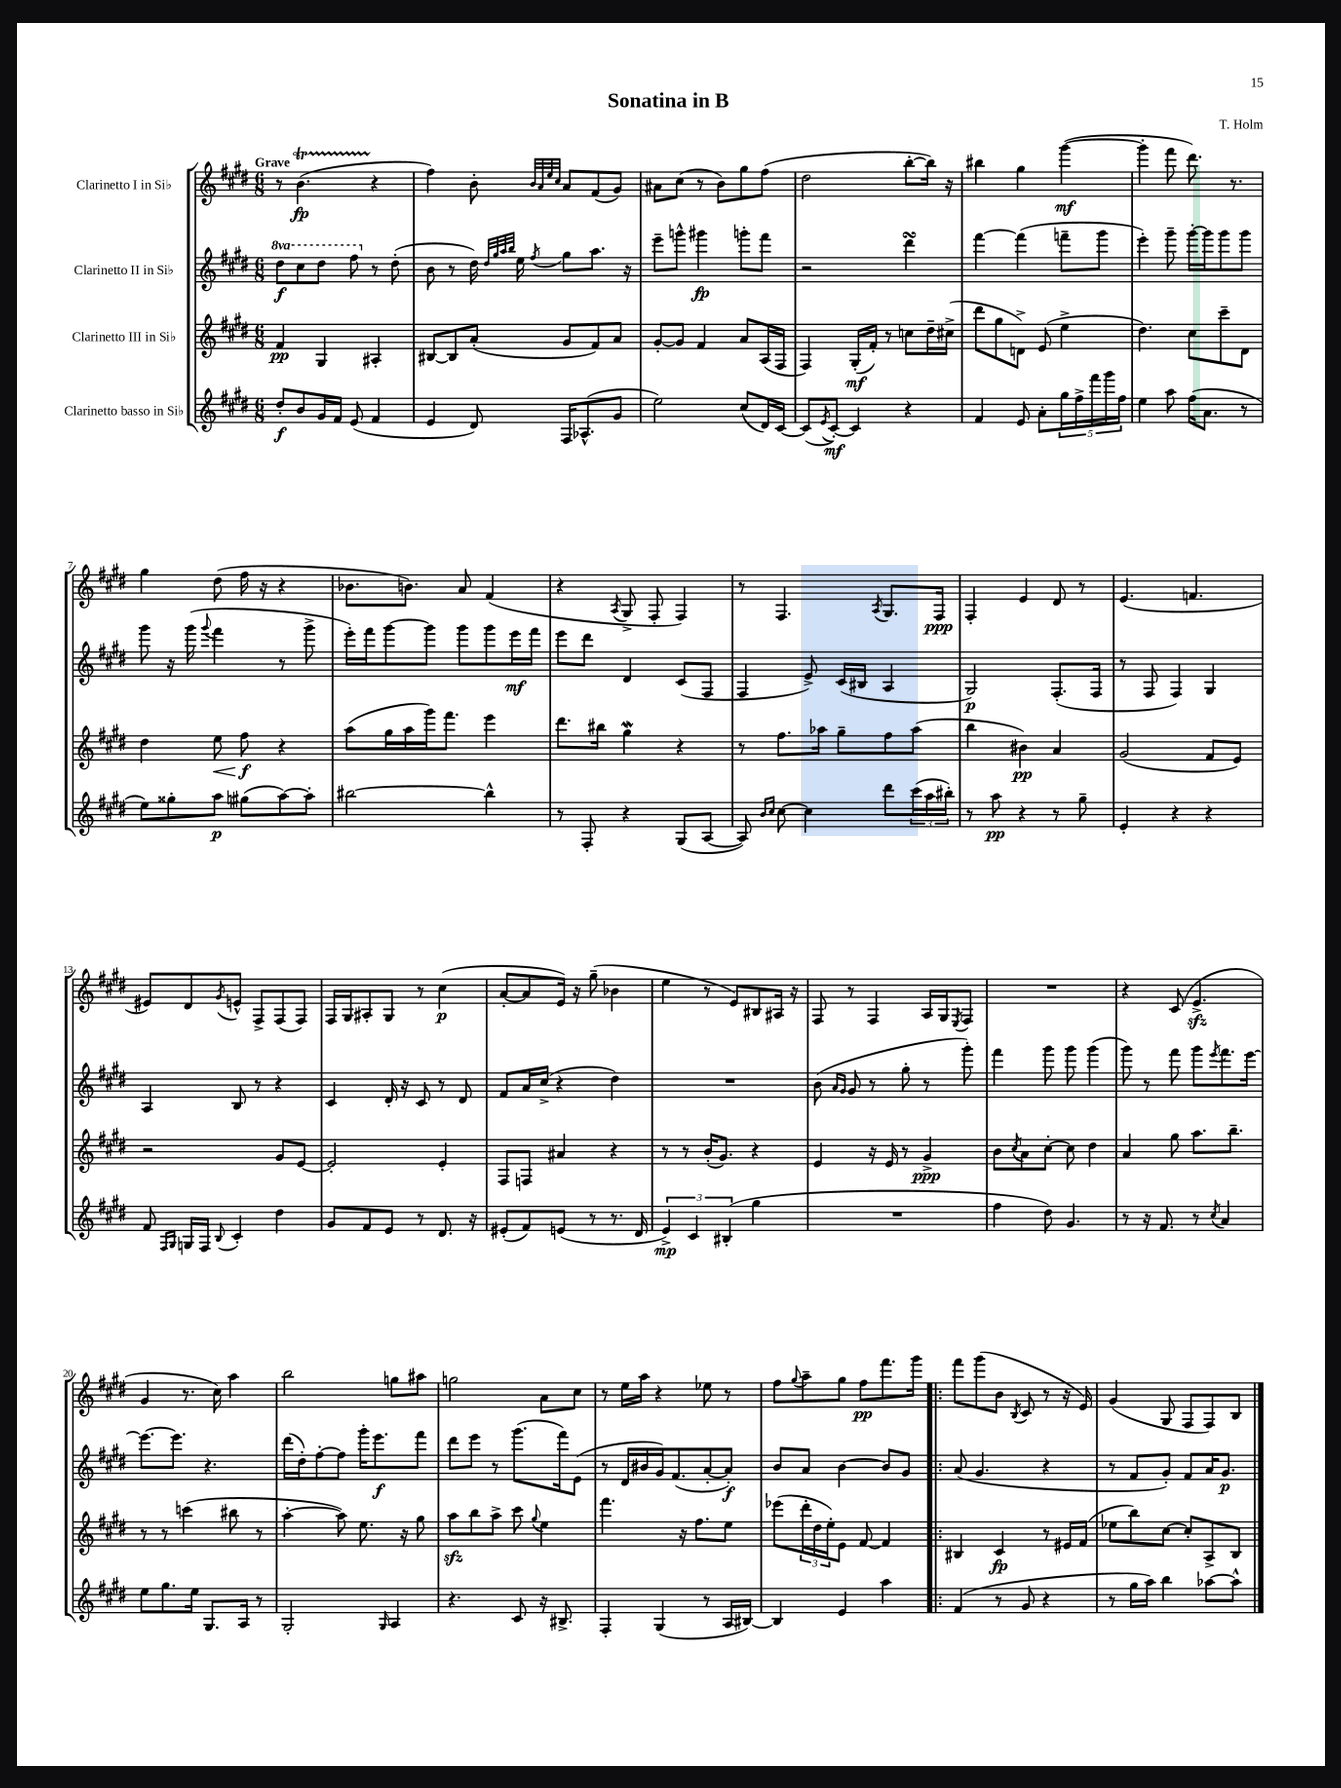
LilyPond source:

\header { title = "Sonatina in B" composer = "T. Holm" }
<<
\new StaffGroup <<
\new Staff = "s0" \with { instrumentName = "Clarinetto I in Sib" } {
    \clef treble \key e \major \numericTimeSignature \time 6/8 \tempo "Grave"
    r8 b'4.\startTrillSpan\fp( r4\stopTrillSpan |
    fis''4) b'8-. \grace { b'32 a'32 e''32 cis''32 } a'8 fis'8( gis'8) |
    ais'8 cis''8( r8 b'8) gis''8 fis''8( |
    dis''2 b''8~-. b''16) r16 |
    bis''4 gis''4 gis'''4~\mf( |
    gis'''4-. fis'''8 dis'''8.) r8. |
    gis''4 dis''8( fis''16 r16 r4 |
    bes'8. b'8.) a'8 fis'4( |
    r4 \acciaccatura { a8 } gis8-> fis8-. fis4) |
    r8 fis4. \acciaccatura { a8 } gis8. fis16\ppp |
    fis4-. e'4 dis'8 r8 |
    e'4.( f'4. |
    eis'8) dis'8 \acciaccatura { gis'8 } e'8-^ fis8-> fis8( fis8) |
    fis16 gis16 ais8-. gis8 r8 cis''4\p( |
    a'8~-. a'8 e'16) r16 gis''8--( bes'4 |
    e''4 r8 e'8) bis8 ais16 r16 |
    fis8 r8 fis4 a16 gis16 \acciaccatura { e8 } fis8 |
    R2. |
    r4 cis'8( e'4.->\sfz |
    gis'4 r8. cis''16) a''4 |
    b''2 g''8 ais''8 |
    g''2 a'8 cis''8 |
    r8 e''16 a''16 r4 ees''8 r8 |
    fis''8 \appoggiatura { gis''8 } a''8-- gis''8 fis''8\pp fis'''8. gis'''16 |
    \bar ".|:" fis'''8 gis'''8( b'8 \acciaccatura { b8 } cis'8 r8 r16 e'16) |
    gis'4( gis8 fis8 fis8) b8 \bar "|." |
}
\new Staff = "s1" \with { instrumentName = "Clarinetto II in Sib" } {
    \clef treble \key e \major \numericTimeSignature \time 6/8 \set Staff.ottavationMarkups = #ottavation-simple-ordinals
    \ottava #1 dis'''8\f cis'''8 dis'''8 fis'''8 \ottava #0 r8 dis''8-.( |
    b'8 r8 dis''16) \grace { dis''32 gis''32 a''32 b''32 } e''16 \acciaccatura { fis''8 } gis''8 a''8. r16 |
    e'''8-- g'''8-^ gis'''4\fp g'''8-. fis'''8 |
    r2 dis'''4\turn |
    fis'''4~ fis'''4( f'''8-- gis'''8 |
    e'''4-.) gis'''8-- gis'''16~-. gis'''16 gis'''8 gis'''8 |
    gis'''8 r16 gis'''16( \appoggiatura { gis'''8 } fis'''4 r8 gis'''8-> |
    e'''16-.) fis'''16 gis'''8~ gis'''8 gis'''8 gis'''8 e'''16\mf fis'''16 |
    e'''8 dis'''8 dis'4 cis'8( fis8 |
    fis4 e'8->) cis'16( bis16 a4 |
    gis2\p) fis8.-.( fis16 |
    r8 fis8 fis4) gis4 |
    a4 b8 r8 r4 |
    cis'4 dis'16-. r16 cis'8 r8 dis'8 |
    fis'8 a'16 cis''16->( r4 dis''4) |
    R2. |
    b'8( \grace { a'16 gis'16 } gis'8 r8 gis''8-. r8 gis'''8-.) |
    fis'''4 gis'''8 gis'''8 gis'''4( |
    gis'''8) r8 fis'''8 gis'''8 \acciaccatura { e'''8 } fis'''8. e'''16~ |
    e'''8.~ e'''8. r4. |
    dis'''16( dis''16-.) fis''8~-. fis''8 gis'''16-. e'''8.\f fis'''8 |
    dis'''8 e'''8 r8 gis'''8.( fis'''16) e'8( |
    r8 dis'16 bis'16 gis'16) fis'8.( a'8~-. a'8-.\f) |
    b'8 a'8 b'4~ b'8 gis'8 |
    \bar ".|:" a'8( gis'4. r4 |
    r8 fis'8 gis'8-.) fis'8 a'16 gis'8.\p \bar "|." |
}
\new Staff = "s2" \with { instrumentName = "Clarinetto III in Sib" } {
    \clef treble \key e \major \numericTimeSignature \time 6/8
    fis'4\pp gis4 ais4-. |
    bis8~ bis8 a'8-.( gis'8 fis'8) a'8 |
    gis'8~-. gis'8 fis'4 a'8 a16( fis16 |
    fis4) gis16-.\mf( fis'16-.) r8 c''8 dis''16-- cis''16->( |
    dis'''8 gis''8 d'8->) e'8( e''4-> |
    dis''4.) cis''8 cis'''8-- dis'8 |
    dis''4 e''8\< fis''8\f\! r4 |
    a''8( gis''16 a''16 gis'''16) fis'''8. e'''4 |
    dis'''8. bis''16 gis''4\mordent r4 |
    r8 fis''8. aes''16 gis''8-- fis''8 aes''8( |
    b''4 bis'4\pp) a'4 |
    gis'2( fis'8 e'8) |
    r2 gis'8 e'8~ |
    e'2-. e'4-. |
    fis8 f8 ais'4 r4 |
    r8 r8 b'16-.( gis'8.) r4 |
    e'4 r16 e'16 r8 gis'4->\ppp |
    b'8 \acciaccatura { cis''8 } a'8 cis''8~-. cis''8 dis''4 |
    a'4 gis''8 a''8. b''8.-- |
    r8 r8 c'''4( bis''8 r8 |
    a''4~-. a''8) e''8. r16 gis''8 |
    a''8\sfz b''8 a''8-> cis'''8 \appoggiatura { gis''8 } e''4 |
    fis'''4. r16 fis''8. e''8 |
    ees'''8( \tuplet 3/2 { dis'''16-. dis''16 e''16-.) } e'8 fis'8~ fis'4 |
    \bar ".|:" bis4 cis'4\fp r8 eis'16 fis'16( |
    ees''8 b''8) cis''8~ cis''8-. a8-> b8 \bar "|." |
}
\new Staff = "s3" \with { instrumentName = "Clarinetto basso in Sib" } {
    \clef treble \key e \major \numericTimeSignature \time 6/8
    dis''8-.\f b'8 gis'16 fis'16 e'8( fis'4 |
    e'4 dis'8) fis16 aes8.-^( gis'8 |
    e''2) cis''8( dis'16) cis'16~ |
    cis'8( \acciaccatura { e'8 } cis'8~-.\mf) cis'4 r4 |
    fis'4 e'8 a'8-. \tuplet 5/4 { gis''16 fis''16-> fis'''16 gis'''16 fis''16 } |
    e''4 a''8 fis''16( a'8. r8 |
    e''8) gisis''8-. a''8\p gis''8( a''8~) a''8-. |
    bis''2~ bis''4-^ |
    r8 fis8-. r4 gis8( a8~ |
    a8) \grace { b'16 cis''16 } cis''8~ cis''4 dis'''8 \tuplet 3/2 { cis'''16( a''16 bis''16-.) } |
    r8 a''8\pp r4 r8 gis''8-- |
    e'4-. r4 r4 |
    fis'8 \grace { fis16 gis16 } g16 fis16 \appoggiatura { b8 } cis'4-. dis''4 |
    gis'8 fis'8 e'8 r8 dis'8. r16 |
    eis'8-.( fis'8) e'8( r8 r8. dis'16 |
    \tuplet 3/2 { e'4->\mp) cis'4 bis4-.( } gis''4 |
    R2. |
    fis''4 dis''8) gis'4. |
    r8 r16 fis'8. r8 \acciaccatura { cis''8 } a'4 |
    e''8 gis''8. e''16 gis8. a16 r8 |
    gis2-. \grace { gis16 } a4 |
    r4. cis'8 r16 bis8.-> |
    fis4-. gis4( r8 a16 bis16~) |
    bis4 e'4 a''4 |
    \bar ".|:" fis'4( r8 gis'8 r4 |
    r8 gis''16 a''16) b''4 aes''8~ aes''8-^ \bar "|." |
}
>>
>>
